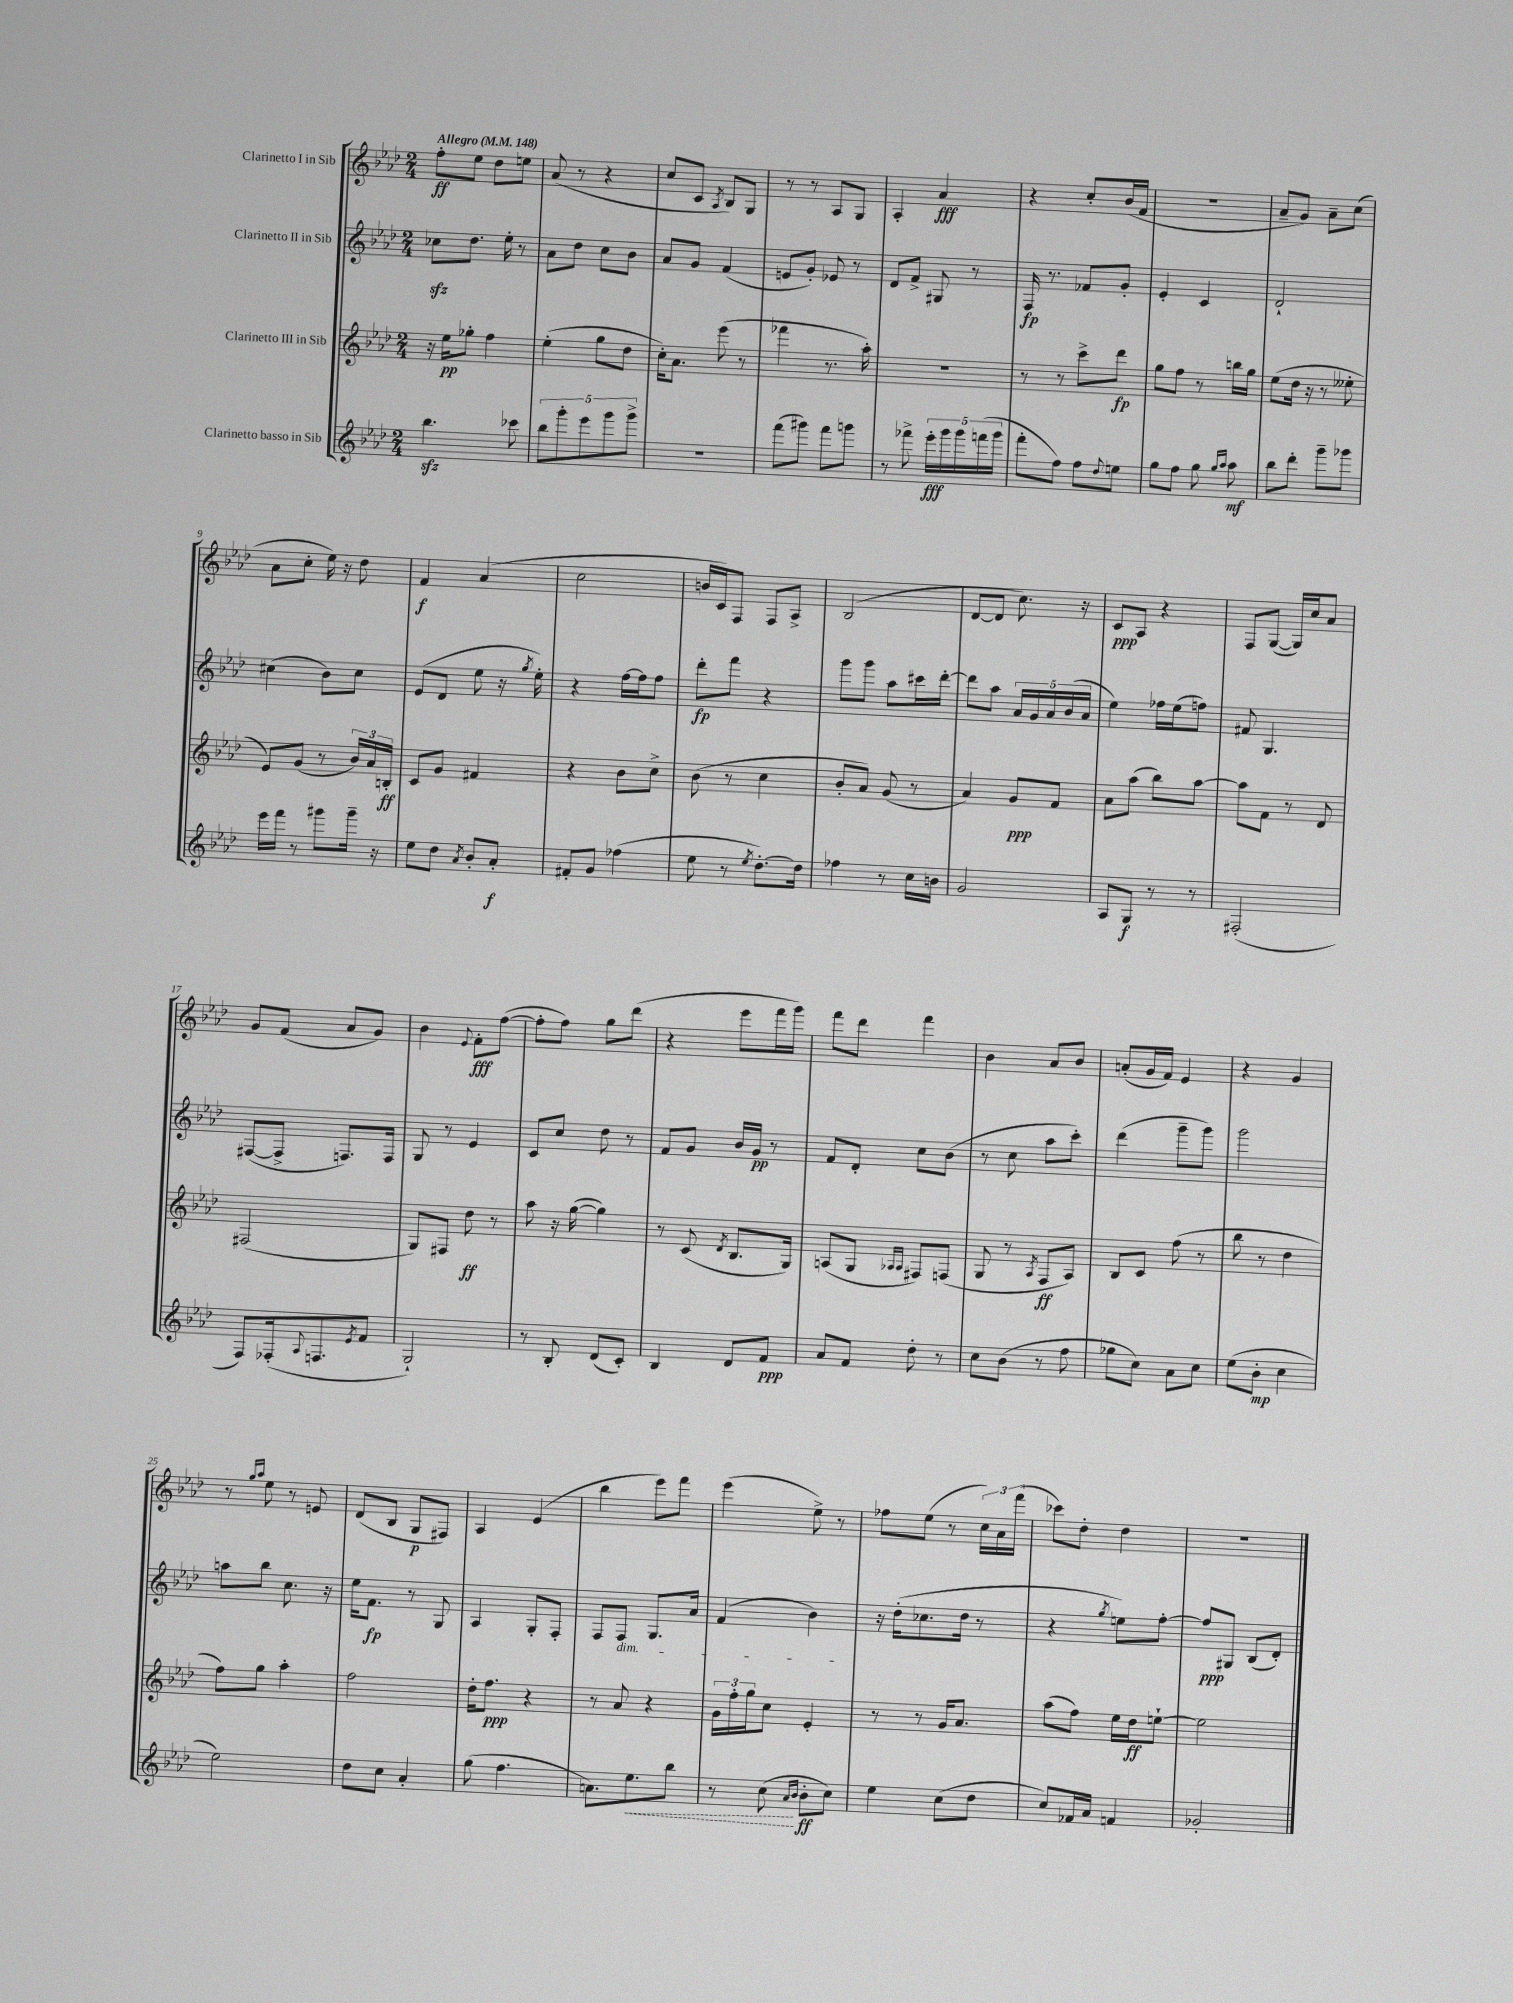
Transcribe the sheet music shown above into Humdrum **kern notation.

**kern	**kern	**kern	**kern
*staff4	*staff3	*staff2	*staff1
*clefG2	*clefG2	*clefG2	*clefG2
*k[b-e-a-d-]	*k[b-e-a-d-]	*k[b-e-a-d-]	*k[b-e-a-d-]
*M2/4	*M2/4	*M2/4	*M2/4
*MM148	*MM148	*MM148	*MM148
4.bb-\	16r	8cc-\L	8ff'\L
.	16ee-\LK	.	.
.	8gg-'\J	8.dd-\J	8ee-\J
.	4ff\	.	8dd-\L
.	.	16ee-'\	.
8ccc-\	.	8r	8ee\J
=	=	=	=
10bb-\L	(4ee-'\	8a-\L	(8a-/
10ggg'\	.	.	.
.	.	8dd-\J	8r
10eee-\	.	.	.
.	8gg\L	8cc\L	4r
10ggg\	.	.	.
.	8dd-\J	8b-\J	.
10ggg^\J	.	.	.
=	=	=	=
2r	16cc'\LK)	8a-/L	8cc/L
.	8.a-\J	.	.
.	.	8g/J	8c/J
.	.	.	8qA-/
.	(8eee-\	(4f/	8B-/L)
.	8r	.	8G/J
=	=	=	=
(8fff\L	4fff-\	8e/L	8r
8ggg#\J)	.	8g'/J)	8r
8fff\L	8.r	8e-/	8A-/L
8ggg\J	.	8r	8G/J
.	16aa-'\)	.	.
=	=	=	=
8r	2r	8d-/L	4A-'/
8fff-^\	.	8f^/J	.
20eee-'\LL	.	8G#/	4a-/
20ggg\	.	.	.
20ggg\	.	.	.
.	.	8r	.
(20fff\	.	.	.
20ggg\JJ	.	.	.
=	=	=	=
8fff'\L	8r	16F/	4r
.	.	8.r	.
8ff\J)	8r	.	.
8ff\L	8ccc^\L	8f-/L	8cc'/L
8qqdd-/	.	.	.
8ee\J	8ddd-\J	8g'/J	(16b-/L
.	.	.	16f/JJ
=	=	=	=
8gg\L	8gg\L	4e-'/	2r
8ff\J	8ff\J	.	.
8gg\	8r	4c/	.
16qqgg/LL	.	.	.
16qqaa-/JJ	.	.	.
8aa-\	16bb\LL	.	.
.	16gg\JJ	.	.
=	=	=	=
8bb-\L	(8ee-\L	2d-`/	8a-~/L
8ddd-'\J	16dd-\Jk	.	8g/J)
.	16r	.	.
8ggg~\L	8r	.	8a-~\L
8ggg-\J	8ee--'\	.	(8cc\J
=	=	=	=
16eee-\LL	8e-/L)	(4cc#\	8a-\L
16fff\JJ	.	.	.
8r	(8g/J	.	8cc'\J
8ggg#\L	8r	8b-\L)	16ee-\)
.	.	.	16r
16ggg#~\Jk	24b-/LL)	8cc#\J	8dd-\
.	24a-/	.	.
16r	.	.	.
.	24B'/JJ	.	.
=	=	=	=
8ee-\L	8c/L	(8e-/L	4f/
8dd-\J	8g/J	8d-/J	.
8qa-/	.	.	.
8b-'/L	4f#/	8ee-\	(4a-/
8a-'/J	.	16r	.
.	.	8qgg/	.
.	.	16ee-'\)	.
=	=	=	=
8f#'/L	4r	4r	2cc\
8g/J	.	.	.
(4ff-\	8b-\L	[16ff\LL	.
.	.	16ff\]J	.
.	8cc^\J	8ff\J	.
=	=	=	=
8ee-\	(8b-\	8ddd-'\L	16b/LL
.	.	.	16c/J)
8r	8r	8fff\J	8F/J
8qee-/	.	.	.
[8.dd-'\L)	4cc\	4r	8F/L
.	.	.	8A-^/J
16dd-\]Jk	.	.	.
=	=	=	=
4ff-\	8b-'/L	8ggg\L	(2B-/
.	8a-/J)	8ggg\J	.
8r	(8g/	8aa-\L	.
16cc\LL	8r	16ccc#\L	.
16b\JJ	.	[16ddd-'\JJ	.
=	=	=	=
2g/	4a-/)	8ddd-\]L	[8d-/L
.	.	8aa-\J	8d-/]J
.	8g/L	20a-/LL	8.cc\)
.	.	20g/	.
.	.	20a-/	.
.	8f/J	.	.
.	.	(20b-/	.
.	.	.	16r
.	.	20a-/JJ	.
=	=	=	=
8A-/L	8a-\L	4ee-\)	8c/L
8G/J	(8aa-\J	.	8A-/J
8r	8bb-\L)	16ff-\LL	4r
.	.	(16ee-\J	.
8r	[8aa-\J	8ff\J)	.
=	=	=	=
(2F#'/	8aa-\]L	8f#/	8F/L
.	8f\J	4.G/	([8G/J
.	8r	.	16G/]LL)
.	.	.	16cc/J
.	8d-/	.	8a-/J
=	=	=	=
8F/L)	(2F#/	([8F#/L	8g/L
(16F-'/k	.	8F#^/]J	(8f/J
8qqA-/	.	.	.
8.F/	.	.	.
.	.	8.F/L)	8a-/L
8qe-/	.	.	.
8f/J	.	.	8g/J)
.	.	16F/Jk	.
=	=	=	=
2G`/)	8G/L)	8G/	4b-\
.	8F#/J	8r	.
.	.	.	8qqe-/
.	8dd-\	4e-/	8f'\L
.	8r	.	([8ff\J
=	=	=	=
8r	8aa-\	8c/L	8ff'\]L
8B-'/	16r	8cc/J	8ff\J)
.	([16gg\	.	.
(8d-/L	4gg\])	8dd-\	8gg\L
8c'/J)	.	8r	(8ddd-\J
=	=	=	=
4B-/	8r	8f/L	4r
.	(8c/	8g/J	.
.	8qd-/	.	.
8d-/L	8.B-/L	16b-/LL	8eee-\L
.	.	16g/JJ	.
8f/J	.	8r	16fff\L
.	16G/Jk)	.	16ggg\JJ)
=	=	=	=
8a-/L	(8A/L	8f/L	8fff\L
8f/J	8G/J	8d-'/J	8ddd-\J
.	16qqA-/LL	.	.
.	16qqA-/JJ	.	.
8dd-'\	8F#/L)	8cc\L	4fff\
8r	(8F/J	(8b-\J	.
=	=	=	=
8cc\L	8G/	8r	4b-\
(8b-\J	8r	8cc\	.
.	8qA-/	.	.
8r	8F/L	8aa-\L	8a-/L
8ff\	8A-/J)	8ccc'\J)	8b-/J
=	=	=	=
8gg-\L	8B-/L	(4ddd-\	(8a'/L
8cc\J)	8c/J	.	16g/L
.	.	.	16f/JJ)
8a-\L	(8ff\	8ggg~\L	4e-/
8cc\J	8r	8ggg\J)	.
=	=	=	=
(8ee-\L	8bb-\	2ggg\	4r
8b-'\J	8r	.	.
4cc\	4dd-\	.	4g/
=	=	=	=
2ee-\)	8ff\L)	8aa\L	8r
.	.	.	16qqgg/LL
.	.	.	16qqaa-/JJ
.	8gg\J	8bb-\J	8ee-\
.	4aa-'\	8.cc\	8r
.	.	.	8e/
.	.	16r	.
=	=	=	=
8dd-\L	2ff\	16ee-\LK	(8d-/L
.	.	8.f\J	.
8cc\J	.	.	8B-/J
4a-'/	.	8r	8G/L
.	.	8G/	8F#/J)
=	=	=	=
(8gg\	16dd-'\LK	4A-/	4A-/
.	8.ff\J	.	.
4.ff\	.	.	.
.	4r	8G'/L	(4e-/
.	.	8F'/J	.
=	=	=	=
8.a\L)	8r	8F/L	4bb-\
.	8a-/	8F/J	.
8.ee-\	.	.	.
.	4r	8.G/L	8eee-\L)
8bb-\J	.	.	8fff\J
.	.	16a-/Jk	.
=	=	=	=
8r	24g\LL	(4f/	(4eee-\
.	24ff'\	.	.
.	24gg\J	.	.
(8cc\	8cc\J	.	.
16qqa-/LL	.	.	.
16qqb-/JJ	.	.	.
8b-'\L	4e-'/	4b-\)	8ee-^\)
8cc\J)	.	.	8r
=	=	=	=
4ee-\	8r	16r	8ff-\L
.	.	(16dd-'\LK	.
.	8r	8.cc-\	(8ee-\J
(8cc\L	16g/LK	.	8r
.	8.a-/J	16dd-\Jk	.
8dd-\J	.	8r	24cc\LL)
.	.	.	24a-\
.	.	.	(24fff\JJ
=	=	=	=
8cc/L)	(8aa-\L	4r	8ccc-\L)
16f-/L	8ff\J)	.	8dd-'\J
16a-/JJ	.	.	.
.	.	8qgg/	.
4f/	16ee-\LL	8ee\L)	4dd-\
.	16dd-\J	.	.
.	[8ee`\J	[8ff'\J	.
=	=	=	=
2g-'/	2ee\]	8ff/]L	2r
.	.	8G#/J	.
.	.	(8B-/L	.
.	.	8d-'/J)	.
==	==	==	==
*-	*-	*-	*-
